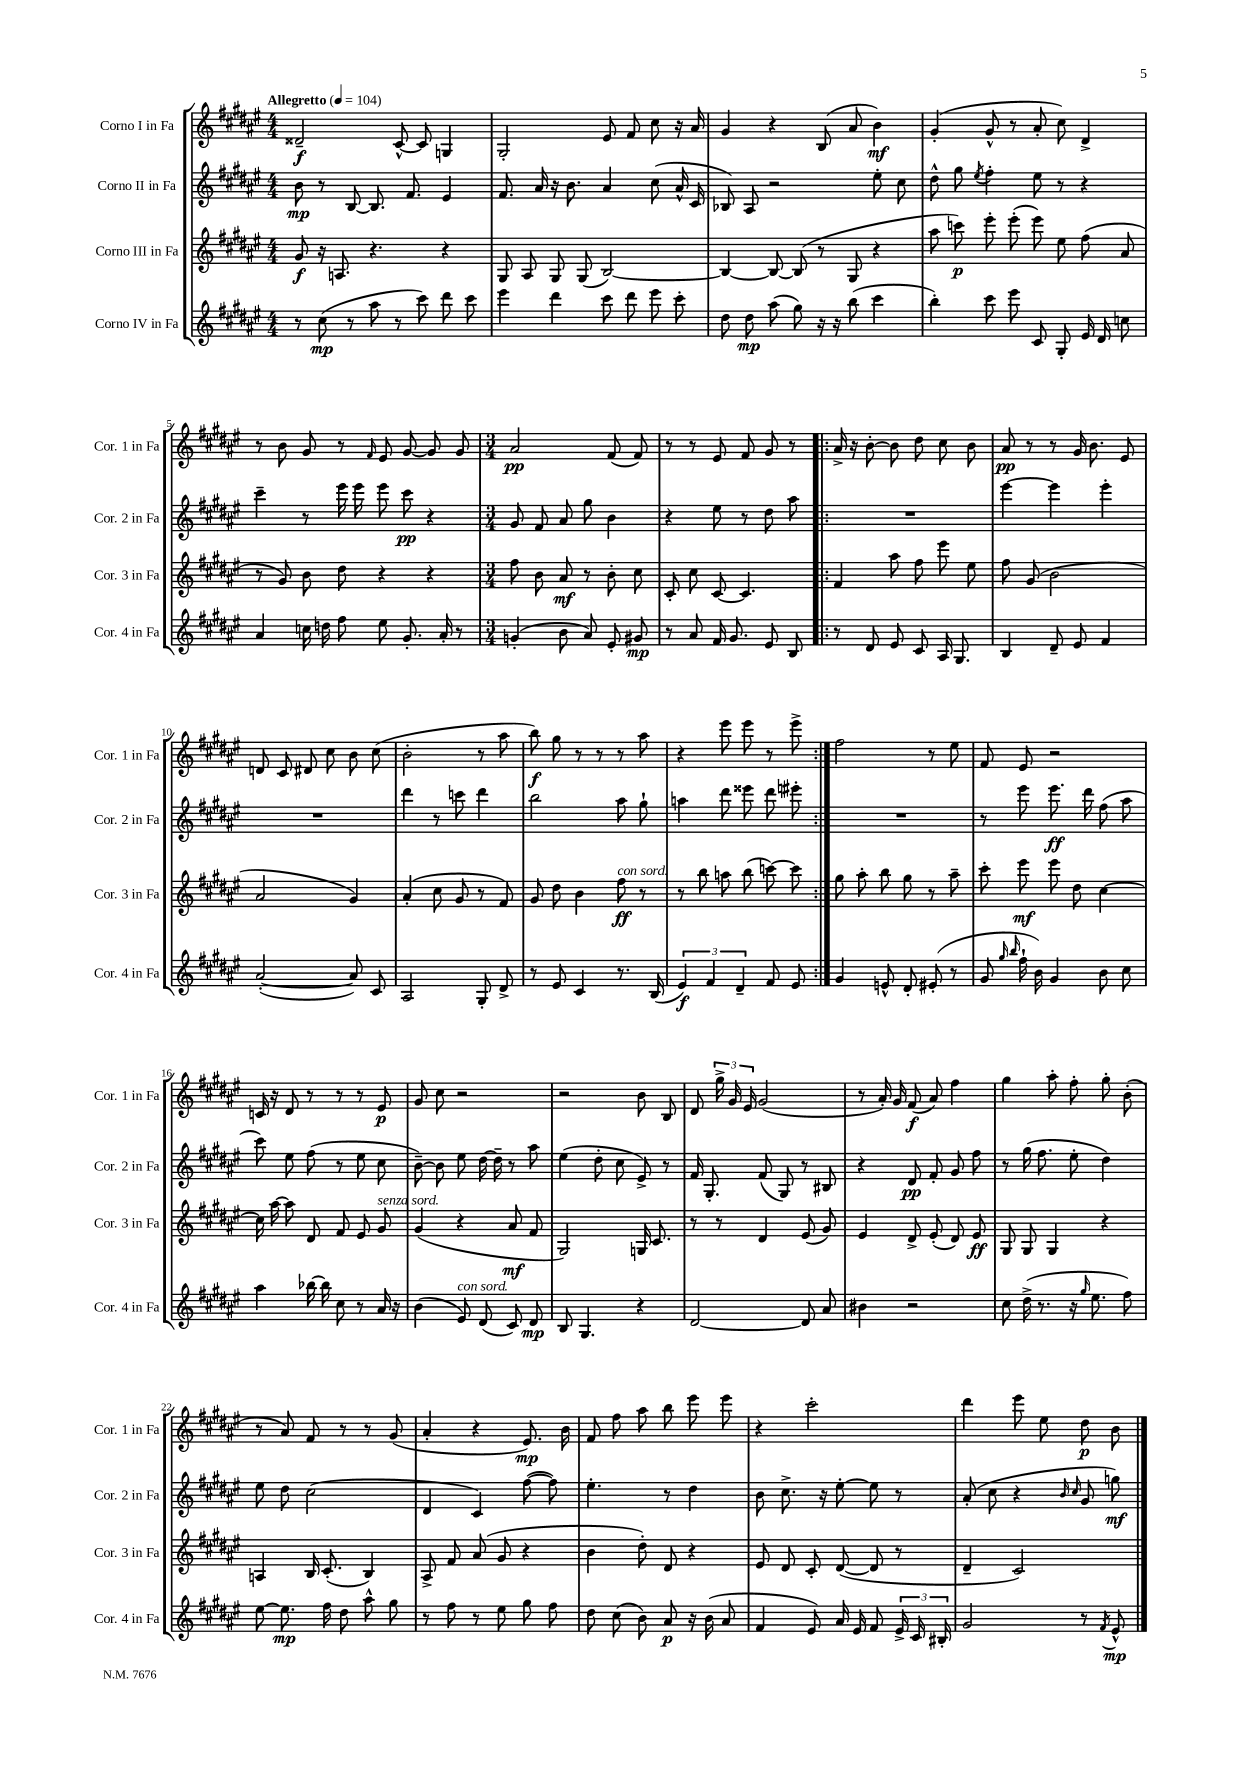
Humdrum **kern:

**kern	**dynam	**kern	**dynam	**kern	**dynam	**kern	**dynam
*part4	*part4	*part3	*part3	*part2	*part2	*part1	*part1
*staff4	*staff4	*staff3	*staff3	*staff2	*staff2	*staff1	*staff1
*I"Corno IV in Fa	*	*I"Corno III in Fa	*	*I"Corno II in Fa	*	*I"Corno I in Fa	*
*I'Cor. 4 in Fa	*	*I'Cor. 3 in Fa	*	*I'Cor. 2 in Fa	*	*I'Cor. 1 in Fa	*
*clefG2	*	*clefG2	*	*clefG2	*	*clefG2	*
*k[f#c#g#d#a#e#]	*	*k[f#c#g#d#a#e#]	*	*k[f#c#g#d#a#e#]	*	*k[f#c#g#d#a#e#]	*
*M4/4	*	*M4/4	*	*M4/4	*	*M4/4	*
*MM104	*	*MM104	*	*MM104	*	*MM104	*
=1	=1	=1	=1	=1	=1	=1	=1
!	!	!	!	!	!	!LO:TX:a:B:t=Allegretto	!
8r	.	8g#/	f	8b\	mp	2d##X~/	f
(8cc#\	mp	16r	.	8r	.	.	.
.	.	8.An/	.	.	.	.	.
8r	.	.	.	[8B/	.	.	.
8aa#\	.	4.r	.	8.B/]	.	.	.
8r	.	.	.	.	.	[8c#^^/	.
.	.	.	.	8.f#/	.	.	.
8ccc#\)	.	.	.	.	.	8c#/]	.
8ddd#\	.	4r	.	4e#/	.	4Gn/	.
8ccc#\	.	.	.	.	.	.	.
=2	=2	=2	=2	=2	=2	=2	=2
4eee#\	.	8G#/	.	8.f#/	.	2G#'/	.
.	.	8A#/	.	.	.	.	.
.	.	.	.	16a#/	.	.	.
4ddd#\	.	8G#/	.	16r	.	.	.
.	.	.	.	8.b\	.	.	.
.	.	(8G#/	.	.	.	.	.
8ccc#\	.	[2B/)	.	4a#/	.	8e#/	.
8ddd#\	.	.	.	.	.	8f#/	.
8eee#\	.	.	.	(8cc#\	.	8cc#\	.
8ccc#'\	.	.	.	16a#^^/	.	16r	.
.	.	.	.	16c#/	.	16a#/	.
=3	=3	=3	=3	=3	=3	=3	=3
8dd#\	.	4B/_	.	8B-X/)	.	4g#/	.
8dd#\	mp	.	.	8A#/	.	.	.
(8aa#\	.	8B/_	.	2r	.	4r	.
8gg#\)	.	(8B/]	.	.	.	.	.
16r	.	8r	.	.	.	(8B/	.
16r	.	.	.	.	.	.	.
(8bb\	.	8G#/	.	.	.	8a#/	.
4ccc#\	.	4r	.	8ee#'\	.	4b\)	mf
.	.	.	.	8cc#\	.	.	.
=4	=4	=4	=4	=4	=4	=4	=4
4bb'\)	.	8aa#\	.	8dd#^^\	.	(4g#'/	.
.	.	8cccn\)	p	8gg#\	.	.	.
.	.	.	.	8qee#/	.	.	.
8ccc#\	.	8eee#'\	.	4ff#'\	.	8g#^^/	.
8eee#\	.	(8eee#'\	.	.	.	8r	.
8c#/	.	8eee#\)	.	8ee#\	.	8a#'/	.
8G#'/	.	8ee#\	.	8r	.	8cc#\)	.
16e#/	.	(8ff#\	.	4r	.	4d#^/	.
16d#/	.	.	.	.	.	.	.
8ccn\	.	8a#/	.	.	.	.	.
!!LO:LB:g=z
=5	=5	=5	=5	=5	=5	=5	=5
4a#/	.	8r	.	4ccc#~\	.	8r	.
.	.	8g#/)	.	.	.	8b\	.
16ccn\	.	8b\	.	8r	.	8g#/	.
16ddn\	.	.	.	.	.	.	.
8ff#\	.	8dd#\	.	16eee#\	.	8r	.
.	.	.	.	16eee#\	.	.	.
.	.	.	.	.	.	16qqf#/	.
8ee#\	.	4r	.	8eee#\	.	8e#/	.
8.g#'/	.	.	.	8ccc#\	pp	[8g#/	.
.	.	4r	.	4r	.	8g#/]	.
16a#'/	.	.	.	.	.	.	.
8r	.	.	.	.	.	8g#/	.
=6	=6	=6	=6	=6	=6	=6	=6
*M3/4	*	*M3/4	*	*M3/4	*	*M3/4	*
(4gn'/	.	8ff#\	.	8g#/	.	2a#/	pp
.	.	8b\	.	8f#/	.	.	.
8b\	.	8a#/	mf	8a#/	.	.	.
8a#/)	.	8r	.	8gg#\	.	.	.
8e#'/	.	8b'\	.	4b\	.	(8f#/	.
8g#X/	mp	8cc#\	.	.	.	8f#/)	.
=7	=7	=7	=7	=7	=7	=7	=7
8r	.	8c#'/	.	4r	.	8r	.
8a#/	.	8cc#\	.	.	.	8r	.
16f#/	.	[8c#/	.	8ee#\	.	8e#/	.
8.g#/	.	.	.	.	.	.	.
.	.	4.c#/]	.	8r	.	8f#/	.
8e#/	.	.	.	8dd#\	.	8g#/	.
8B/	.	.	.	8aa#\	.	8r	.
=8!|:	=8!|:	=8!|:	=8!|:	=8!|:	=8!|:	=8!|:	=8!|:
8r	.	4f#/	.	2.r	.	16a#^/	.
.	.	.	.	.	.	16r	.
8d#/	.	.	.	.	.	[8b'\	.
8e#/	.	8aa#\	.	.	.	8b\]	.
8c#/	.	8ff#\	.	.	.	8dd#\	.
16A#/	.	8eee#\	.	.	.	8cc#\	.
8.G#/	.	.	.	.	.	.	.
.	.	8ee#\	.	.	.	8b\	.
=9	=9	=9	=9	=9	=9	=9	=9
4B/	.	8ff#\	.	[4eee#\	.	8a#/	pp
.	.	(8g#/	.	.	.	8r	.
8d#~/	.	2b\	.	4eee#\]	.	8r	.
8e#/	.	.	.	.	.	16g#/	.
.	.	.	.	.	.	8.b\	.
4f#/	.	.	.	4eee#'\	.	.	.
.	.	.	.	.	.	8e#/	.
!!LO:LB:g=z
=10	=10	=10	=10	=10	=10	=10	=10
([2a#'/	.	2a#/	.	2.r	.	8dn/	.
.	.	.	.	.	.	8c#/	.
.	.	.	.	.	.	8d#X/	.
.	.	.	.	.	.	8cc#\	.
8a#/])	.	4g#/)	.	.	.	8b\	.
8c#/	.	.	.	.	.	(8cc#\	.
=11	=11	=11	=11	=11	=11	=11	=11
2A#/	.	(4a#'/	.	4ddd#\	.	2b'\	.
.	.	8cc#\	.	8r	.	.	.
.	.	8g#/	.	8cccn\	.	.	.
8G#'/	.	8r	.	4ddd#\	.	8r	.
8d#^/	.	8f#/)	.	.	.	8aa#\	.
=12	=12	=12	=12	=12	=12	=12	=12
8r	.	8g#/	.	2bb\	.	8bb\)	f
8e#/	.	8dd#\	.	.	.	8gg#\	.
4c#/	.	4b\	.	.	.	8r	.
.	.	.	.	.	.	8r	.
!	!	!LO:TX:a:i:t=con sord.	!	!	!	!	!
8.r	.	8ff#\	ff	8aa#\	.	8r	.
.	.	8r	.	8gg#`\	.	8aa#\	.
(16B/	.	.	.	.	.	.	.
=13	=13	=13	=13	=13	=13	=13	=13
6e#/)	f	8r	.	4aan\	.	4r	.
.	.	8bb\	.	.	.	.	.
6f#/	.	.	.	.	.	.	.
.	.	8aan\	.	8ddd#\	.	8eee#\	.
6d#~/	.	.	.	.	.	.	.
.	.	(8bb\	.	8eee##X\	.	8eee#\	.
8f#/	.	[8cccn\)	.	8ddd#\	.	8r	.
8e#/	.	8ccc\]	.	8eee#X'\	.	8eee#^\	.
=14:|!	=14:|!	=14:|!	=14:|!	=14:|!	=14:|!	=14:|!	=14:|!
4g#/	.	8gg#\	.	2.r	.	2ff#\	.
.	.	8aa#'\	.	.	.	.	.
8en^^/	.	8bb\	.	.	.	.	.
8d#'/	.	8gg#\	.	.	.	.	.
(8e#X'/	.	8r	.	.	.	8r	.
8r	.	8aa#~\	.	.	.	8ee#\	.
=15	=15	=15	=15	=15	=15	=15	=15
8g#/	.	8ccc#'\	.	8r	.	8f#/	.
16qqgg#/	.	.	.	.	.	.	.
16qqbb/	.	.	.	.	.	.	.
16ff#`\	.	8eee#\	mf	8eee#\	.	8e#/	.
16b\)	.	.	.	.	.	.	.
4g#/	.	8eee#\	.	8.eee#\	ff	2r	.
.	.	8dd#\	.	.	.	.	.
.	.	.	.	16ddd#\	.	.	.
8b\	.	[4cc#\	.	(8ff#\	.	.	.
8cc#\	.	.	.	8aa#\	.	.	.
!!LO:LB:g=z
=16	=16	=16	=16	=16	=16	=16	=16
4aa#\	.	16cc#\]	.	8ccc#\)	.	16cn/	.
.	.	[16aa#\	.	.	.	16r	.
.	.	8aa#\]	.	8ee#\	.	8d#/	.
[16bb-X\	.	8d#/	.	(8ff#\	.	8r	.
16bb-\]	.	.	.	.	.	.	.
8cc#\	.	8f#/	.	8r	.	8r	.
8r	.	8e#/	.	8ee#\	.	8r	.
!	!	!LO:TX:a:i:t=senza sord.	!	!	!	!	!
16a#/	.	8g#/	.	8cc#\	.	8e#/	p
16r	.	.	.	.	.	.	.
=17	=17	=17	=17	=17	=17	=17	=17
(4b\	.	(4g#/	.	[8b~\)	.	8g#/	.
.	.	.	.	8b\]	.	8cc#\	.
!LO:TX:a:i:t=con sord.	!	!	!	!	!	!	!
8e#/)	.	4r	.	8ee#\	.	2r	.
(8d#/	.	.	.	[16dd#\	.	.	.
.	.	.	.	16dd#~\]	.	.	.
8c#/)	.	8a#/	mf	8r	.	.	.
8d#/	mp	8f#/	.	8aa#\	.	.	.
=18	=18	=18	=18	=18	=18	=18	=18
8B/	.	2G#/)	.	(4ee#\	.	2r	.
4.G#/	.	.	.	.	.	.	.
.	.	.	.	8dd#'\	.	.	.
.	.	.	.	8cc#\	.	.	.
4r	.	16Gn/	.	8e#^/)	.	8b\	.
.	.	8.c#/	.	.	.	.	.
.	.	.	.	8r	.	8B/	.
=19	=19	=19	=19	=19	=19	=19	=19
[2d#/	.	8r	.	16f#/	.	8d#/	.
.	.	.	.	8.G#'/	.	.	.
.	.	8r	.	.	.	24gg#^\	.
.	.	.	.	.	.	24g#/	.
.	.	.	.	.	.	24e#/	.
.	.	4d#/	.	(8f#/	.	(2g#/	.
.	.	.	.	8G#/)	.	.	.
8d#/]	.	(8e#/	.	8r	.	.	.
8a#/	.	8g#/)	.	8B#X/	.	.	.
=20	=20	=20	=20	=20	=20	=20	=20
4b#X\	.	4e#/	.	4r	.	8r	.
.	.	.	.	.	.	16a#'/)	.
.	.	.	.	.	.	16g#/	.
2r	.	8d#^/	.	8d#/	pp	(8f#/	f
.	.	(8e#'/	.	8f#'/	.	8a#/)	.
.	.	8d#/)	.	8g#/	.	4ff#\	.
.	.	8e#/	ff	8ff#\	.	.	.
=21	=21	=21	=21	=21	=21	=21	=21
8cc#\	.	8G#/	.	8r	.	4gg#\	.
(16dd#^\	.	8G#/	.	(16gg#\	.	.	.
8.r	.	.	.	8.ff#\	.	.	.
.	.	4G#/	.	.	.	8aa#'\	.
16r	.	.	.	8ee#'\	.	8ff#'\	.
16qqgg#/	.	.	.	.	.	.	.
8.ee#\	.	.	.	.	.	.	.
.	.	4r	.	4dd#\)	.	8gg#'\	.
8ff#\)	.	.	.	.	.	(8b'\	.
!!LO:LB:g=z
=22	=22	=22	=22	=22	=22	=22	=22
[8ee#\	.	4An/	.	8ee#\	.	8r	.
8.ee#\]	mp	.	.	8dd#\	.	8a#/)	.
.	.	16B/	.	(2cc#\	.	8f#/	.
16ff#\	.	(8.c#'/	.	.	.	.	.
8dd#\	.	.	.	.	.	8r	.
8aa#^^\	.	4B/)	.	.	.	8r	.
8gg#\	.	.	.	.	.	(8g#/	.
=23	=23	=23	=23	=23	=23	=23	=23
8r	.	8A#^/	.	4d#/	.	4a#'/	.
8ff#\	.	8f#/	.	.	.	.	.
8r	.	(8a#/	.	4c#/)	.	4r	.
8ee#\	.	8g#/	.	.	.	.	.
8gg#\	.	4r	.	([8ff#\	.	8.e#/)	mp
8ff#\	.	.	.	8ff#\])	.	.	.
.	.	.	.	.	.	16b\	.
=24	=24	=24	=24	=24	=24	=24	=24
8dd#\	.	4b\	.	4.ee#'\	.	8f#/	.
(8cc#\	.	.	.	.	.	8ff#\	.
8b\)	.	8dd#'\)	.	.	.	8aa#\	.
8a#/	p	8d#/	.	8r	.	8bb\	.
16r	.	4r	.	4dd#\	.	8eee#\	.
(16b\	.	.	.	.	.	.	.
8a#/	.	.	.	.	.	8eee#\	.
=25	=25	=25	=25	=25	=25	=25	=25
4f#/	.	8e#/	.	8b\	.	4r	.
.	.	8d#/	.	8.cc#^\	.	.	.
8e#/)	.	8c#'/	.	.	.	2ccc#'\	.
.	.	.	.	16r	.	.	.
16a#/	.	([8d#/	.	[8ee#'\	.	.	.
16e#/	.	.	.	.	.	.	.
8f#/	.	8d#/]	.	8ee#\]	.	.	.
24e#^/	.	8r	.	8r	.	.	.
24c#/	.	.	.	.	.	.	.
24B#X'/	.	.	.	.	.	.	.
=26	=26	=26	=26	=26	=26	=26	=26
2g#/	.	4d#~/	.	(8a#'/	.	4ddd#\	.
.	.	.	.	8cc#\	.	.	.
.	.	2c#/)	.	4r	.	8eee#\	.
.	.	.	.	.	.	8ee#\	.
.	.	.	.	16qqb/	.	.	.
.	.	.	.	16qqcc#/	.	.	.
8r	.	.	.	8g#/	.	8dd#\	p
8qf#/	.	.	.	.	.	.	.
8e#^^/	mp	.	.	8ggn\)	mf	8b\	.
==	==	==	==	==	==	==	==
*-	*-	*-	*-	*-	*-	*-	*-
